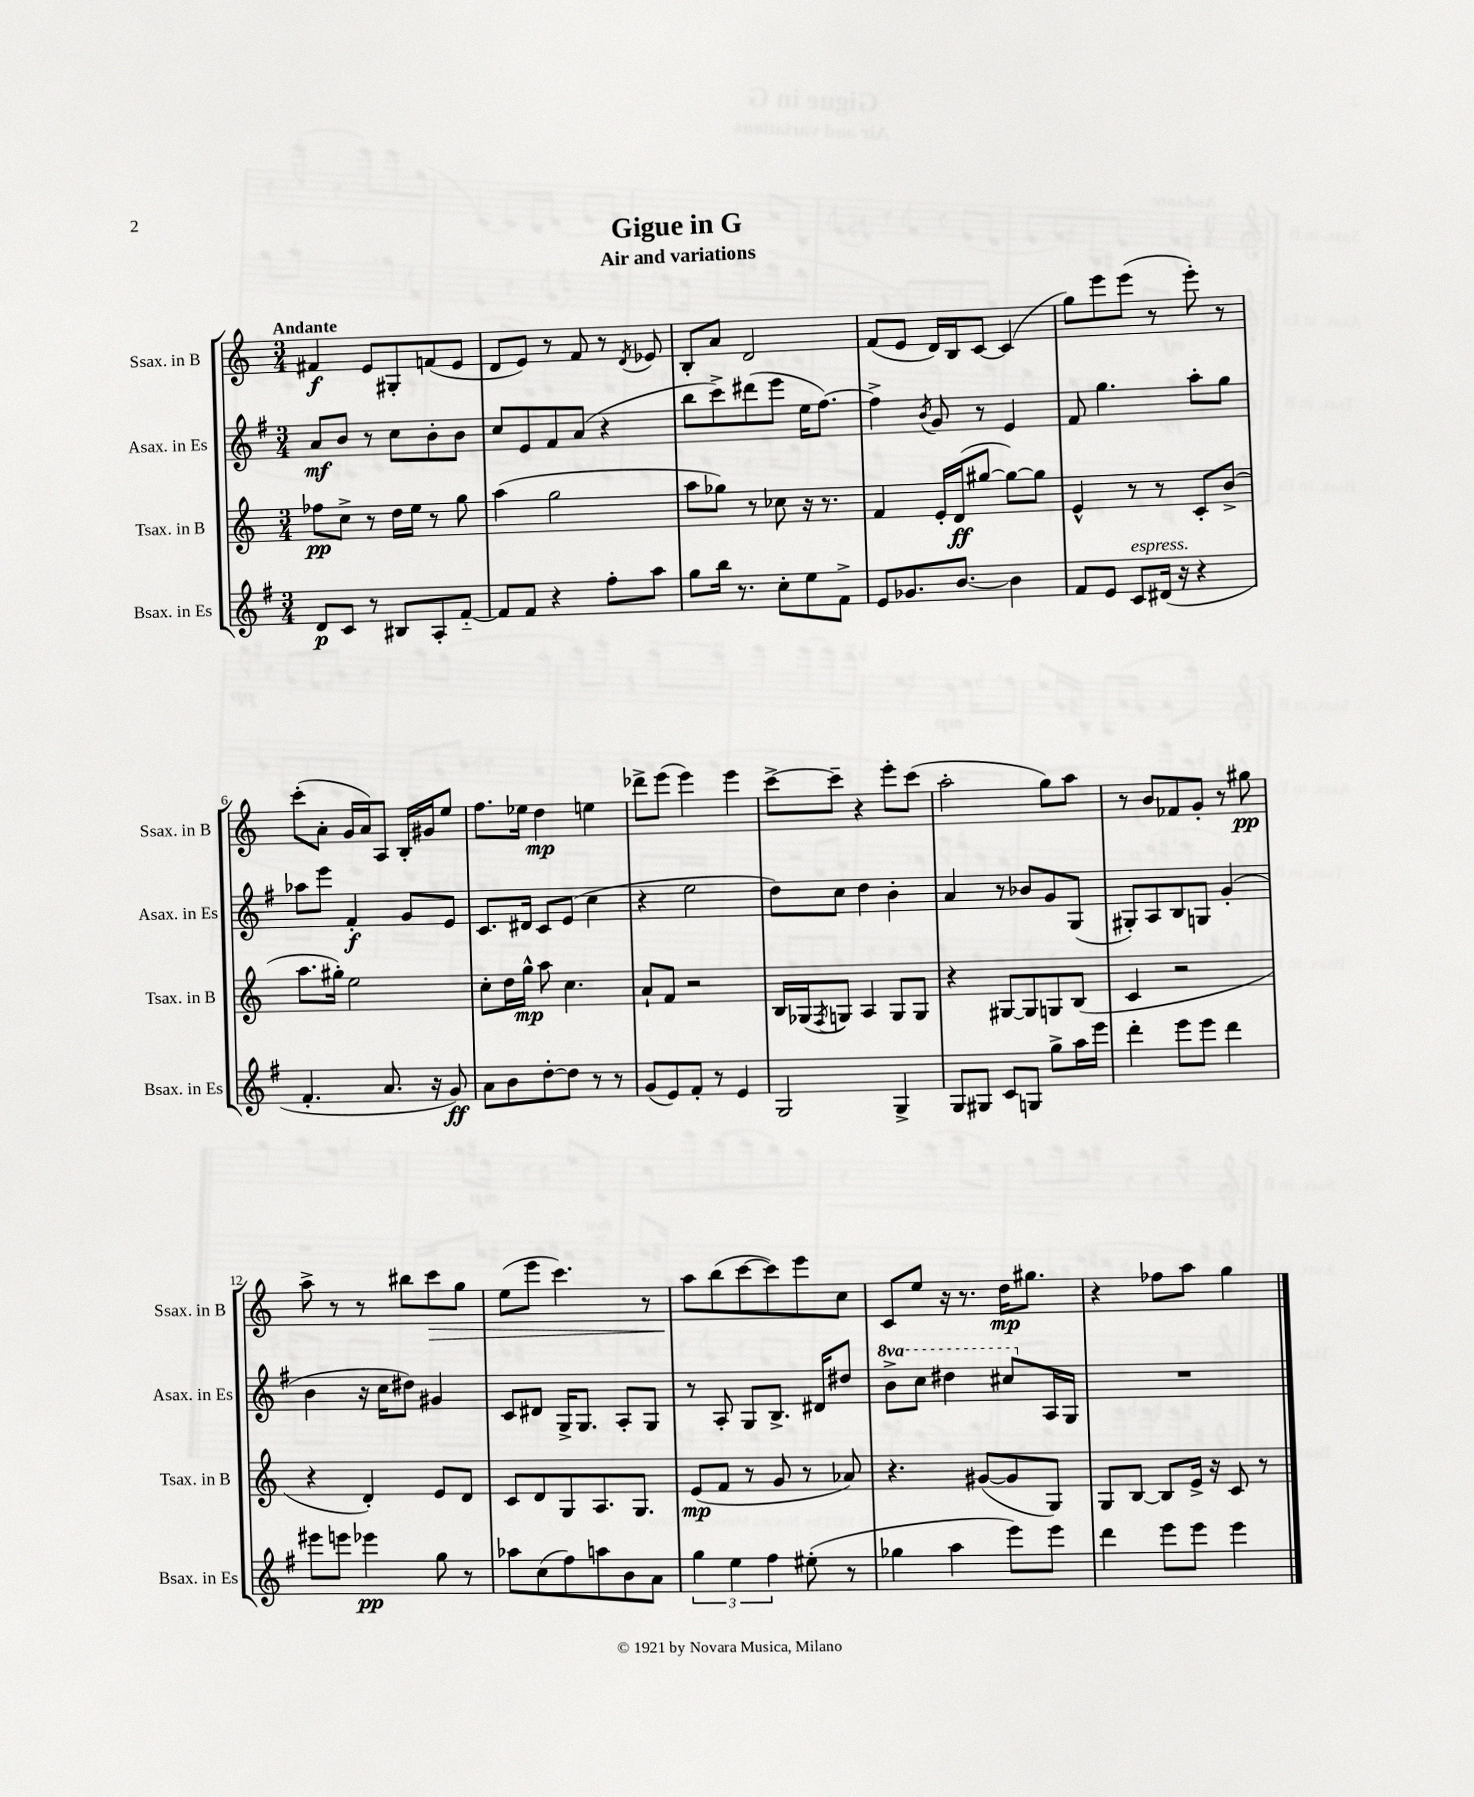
\header { title = "Gigue in G" subtitle = "Air and variations" }
<<
\new StaffGroup <<
\new Staff = "s0" \with { instrumentName = "Ssax. in B" shortInstrumentName = "Ssax. in B" } {
    \clef treble \key c \major \numericTimeSignature \time 3/4 \tempo "Andante"
    fis'4\f e'8 gis8-. f'8( e'8 |
    d'8 e'8) r8 f'8 r8 \acciaccatura { d'8 } ees'8 |
    b8-. a'8 d'2 |
    f'8( e'8 d'16) b16 c'8~ c'4( |
    g''8) e'''8 e'''8( r8 e'''8-.) r8 |
    c'''8-.( a'8-. g'16 a'16) a8 b16-. gis'16 e''8 |
    f''8. ees''16 d''4\mp e''4 |
    des'''8-> e'''8( e'''4) e'''4 |
    c'''8~-> c'''8-- r4 e'''8-. c'''8( |
    a''2-. g''8) a''8 |
    r8 b'8 fes'8 g'8-. r8 gis''8\pp |
    a''8-> r8 r8 bis''8 c'''8\> g''8 |
    e''8( e'''8 c'''4.) r8 |
    a''8\! b''8( c'''8~ c'''8) e'''8 c''8 |
    c'8 e''8 r16 r8. d''16\mp gis''8. |
    r4 fes''8 a''8 g''4 \bar "|." |
}
\new Staff = "s1" \with { instrumentName = "Asax. in Es" shortInstrumentName = "Asax. in Es" } {
    \clef treble \key g \major \numericTimeSignature \time 3/4 \set Staff.ottavationMarkups = #ottavation-simple-ordinals
    a'8\mf b'8 r8 c''8 b'8-. b'8 |
    c''8 e'8 fis'8 a'8( r4 |
    b''8 c'''8->) dis'''8( e'''8 e''16 fis''8.~) |
    fis''4-> \acciaccatura { b'8 } g'8 r8 e'4 |
    fis'8 g''4. a''8-. g''8 |
    aes''8 e'''8 fis'4-.\f g'8 e'8 |
    c'8. dis'16 c'8 e'8( c''4 |
    r4 e''2 |
    d''8) c''8 d''4 b'4-. |
    a'4 r8 bes'8 g'8 g8( |
    gis8-.) a8 b8 g8 g'4-.( |
    b'4 r16 c''16 dis''8) gis'4 |
    c'8 dis'8 g16-> g8. a8-. g8 |
    r8 a8-. g8 b8.-> dis'16 dis''8 |
    \ottava #1 b''8-> c'''8 dis'''4 cis'''8 \ottava #0 a16 g16 |
    R2. \bar "|." |
}
\new Staff = "s2" \with { instrumentName = "Tsax. in B" shortInstrumentName = "Tsax. in B" } {
    \clef treble \key c \major \numericTimeSignature \time 3/4
    fes''8\pp c''8-> r8 d''16 e''16 r8 g''8 |
    a''4( g''2 |
    a''8 ges''8) r8 ces''8 r16 r8. |
    f'4 e'16-. d'16\ff( gis''8~ gis''8~) gis''8 |
    e'4-^ r8 r8 c'8-. b'8->( |
    a''8. gis''16-.) e''2 |
    c''8-. d''16 g''16-^\mp a''8 c''4. |
    a'8-! f'8 r2 |
    b16 ges16( \acciaccatura { f8 } g8) a4 g8 g8 |
    r4 gis8~ gis8 g8 b8( |
    c'4 r2 |
    r4 d'4-.) e'8 d'8 |
    c'8 d'8 g8 a8. g8. |
    e'8\mp( f'8 r8 g'8 r8 aes'8) |
    r4. gis'8~( gis'8 g8) |
    g8 b8~ b8 e'16-> r16 c'8 r8 \bar "|." |
}
\new Staff = "s3" \with { instrumentName = "Bsax. in Es" shortInstrumentName = "Bsax. in Es" } {
    \clef treble \key g \major \numericTimeSignature \time 3/4
    d'8\p c'8 r8 bis8 a8-. fis'8~-_ |
    fis'8 fis'8 r4 fis''8-. a''8 |
    g''8 b''16 r8. c''8-. e''8 fis'8-> |
    e'8 ges'8. b'8.~ b'4 |
    fis'8 e'8 c'8^\markup { \italic "espress." } dis'16( r16 r4 |
    fis'4.-. a'8. r16 g'8\ff) |
    a'8 b'8 d''8~-. d''8 r8 r8 |
    g'8( e'8) fis'8-. r8 e'4 |
    g2 g4-> |
    g8 gis8 c'8 g8 g''8-> a''16 e'''16 |
    d'''4-. e'''8 e'''8 d'''4 |
    eis'''8 e'''8 ees'''4\pp g''8 r8 |
    aes''8 c''8( fis''8) a''8 b'8 a'8 |
    \tuplet 3/2 { g''4 e''4 fis''4 } eis''8-.( r8 |
    ges''4 a''4 e'''8) e'''8 |
    d'''4 e'''8 e'''8 e'''4 \bar "|." |
}
>>
>>
